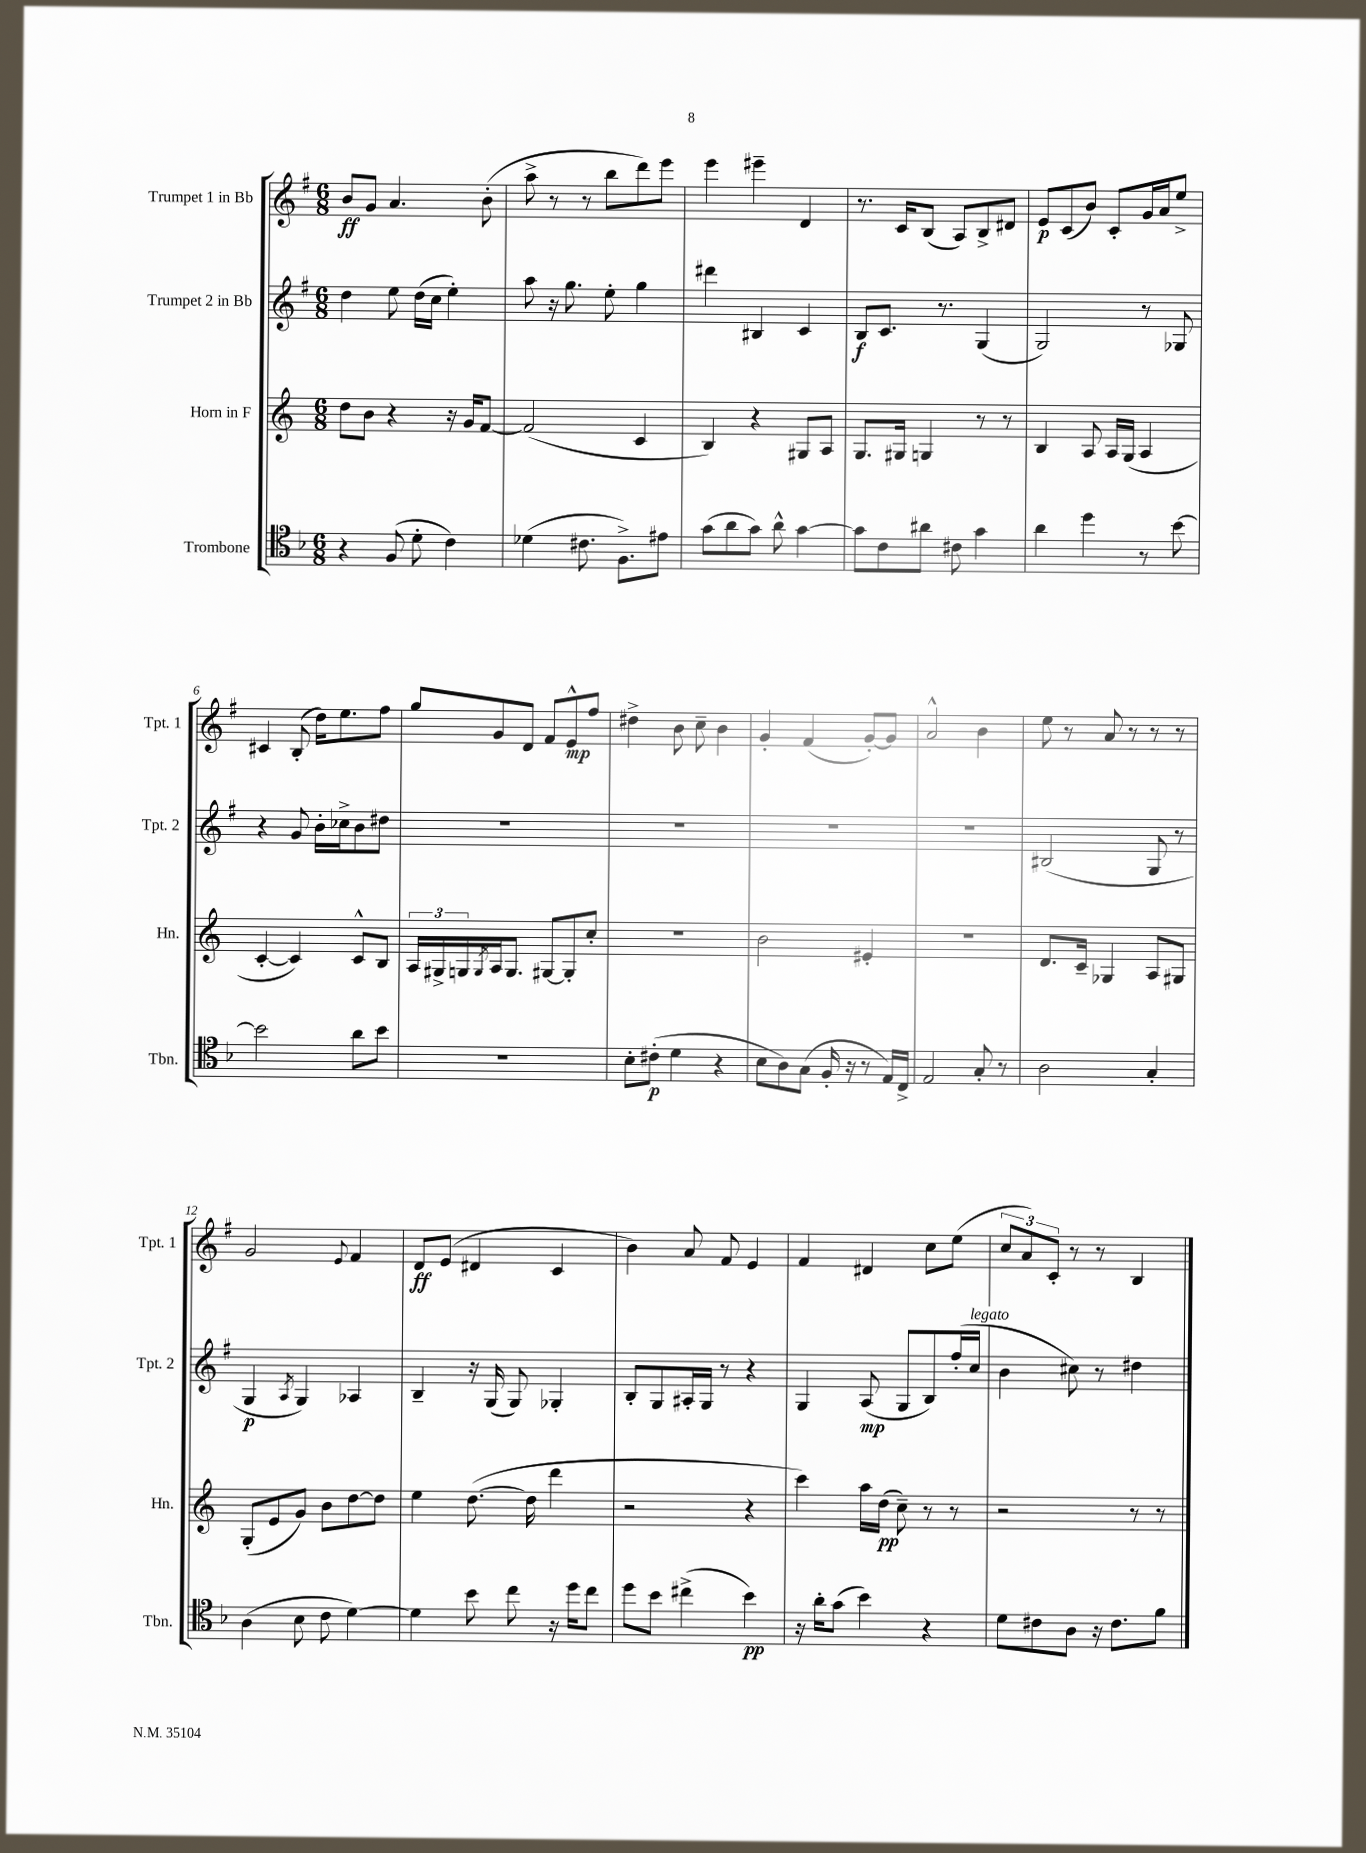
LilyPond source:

<<
\new StaffGroup <<
\new Staff = "s0" \with { instrumentName = "Trumpet 1 in Bb" shortInstrumentName = "Tpt. 1" } {
    \clef treble \key g \major \numericTimeSignature \time 6/8
    b'8\ff g'8 a'4. b'8-.( |
    a''8-> r8 r8 b''8 d'''8) e'''8 |
    e'''4 eis'''4-- d'4 |
    r8. c'16 b8( a8) b8-> dis'8 |
    e'8\p c'8( b'8) c'8-. g'16 a'16 e''8-> |
    cis'4 b8-.( d''16) e''8. fis''8 |
    g''8 g'8 d'8 fis'8 e'8-^\mp fis''8 |
    dis''4-> b'8 c''8-- b'4 |
    g'4-. fis'4( g'8~-.) g'8 |
    a'2-^ b'4 |
    e''8 r8 a'8 r8 r8 r8 |
    g'2 \appoggiatura { e'8 } fis'4 |
    d'8\ff e'8( dis'4 c'4 |
    b'4) a'8 fis'8 e'4 |
    fis'4 dis'4 c''8 e''8( |
    \tuplet 3/2 { c''8 a'8) c'8-. } r8 r8 b4 \bar "|." |
}
\new Staff = "s1" \with { instrumentName = "Trumpet 2 in Bb" shortInstrumentName = "Tpt. 2" } {
    \clef treble \key g \major \numericTimeSignature \time 6/8
    d''4 e''8 d''16( c''16 e''4-.) |
    a''8 r16 g''8. e''8-. g''4 |
    dis'''4 bis4 c'4 |
    b8\f c'8. r8. g4( |
    g2) r8 ges8 |
    r4 g'8 b'16-. ces''16-> b'8 dis''8 |
    R2. |
    R2. |
    R2. |
    R2. |
    bis2( g8 r8 |
    g4\p \acciaccatura { a8 } g4) aes4 |
    b4-- r16 g16( g8) ges4-. |
    b8-. g8 ais16-. g16 r8 r4 |
    g4 a8\mp( g8 b8) fis''16-.( c''16^\markup { \italic "legato" } |
    b'4 cis''8) r8 dis''4 \bar "|." |
}
\new Staff = "s2" \with { instrumentName = "Horn in F" shortInstrumentName = "Hn." } {
    \clef treble \key c \major \numericTimeSignature \time 6/8
    d''8 b'8 r4 r16 g'16 f'8~ |
    f'2( c'4 |
    b4) r4 gis8 a8 |
    g8. gis16 g4 r8 r8 |
    b4 a8 a16 g16( a4 |
    c'4~-. c'4) c'8-^ b8 |
    \tuplet 3/2 { a16 gis16-> g16 } \acciaccatura { g8 } a16 g8. gis8~ gis8-. c''8-. |
    R2. |
    b'2 eis'4-. |
    R2. |
    d'8. c'16-- ges4 a8 gis8 |
    g8-.( e'8 g'8) b'8 d''8~ d''8 |
    e''4 d''8.~( d''16 d'''4 |
    r2 r4 |
    c'''4) a''16 d''16\pp( c''8--) r8 r8 |
    r2 r8 r8 \bar "|." |
}
\new Staff = "s3" \with { instrumentName = "Trombone" shortInstrumentName = "Tbn." } {
    \clef tenor \key f \major \numericTimeSignature \time 6/8
    r4 f8( d'8-. c'4) |
    des'4( cis'8. f8.->) eis'8 |
    g'8( a'8 g'8) a'8-^ g'4~ |
    g'8 c'8 ais'8 cis'8 g'4 |
    a'4 d''4 r8 bes'8~ |
    bes'2 a'8 bes'8 |
    R2. |
    bes8-. cis'8-.\p( d'4 r4 |
    bes8 a8) g8( f16-. r16 r8 e16) c16-> |
    e2 g8-. r8 |
    a2 g4-. |
    a4( bes8 c'8 d'4~) |
    d'4 bes'8 c''8 r16 d''16 c''8 |
    d''8 bes'8 cis''4->( bes'4\pp) |
    r16 a'16-. g'8( bes'4) r4 |
    d'8 cis'8 a8 r16 cis'8. f'8 \bar "|." |
}
>>
>>
